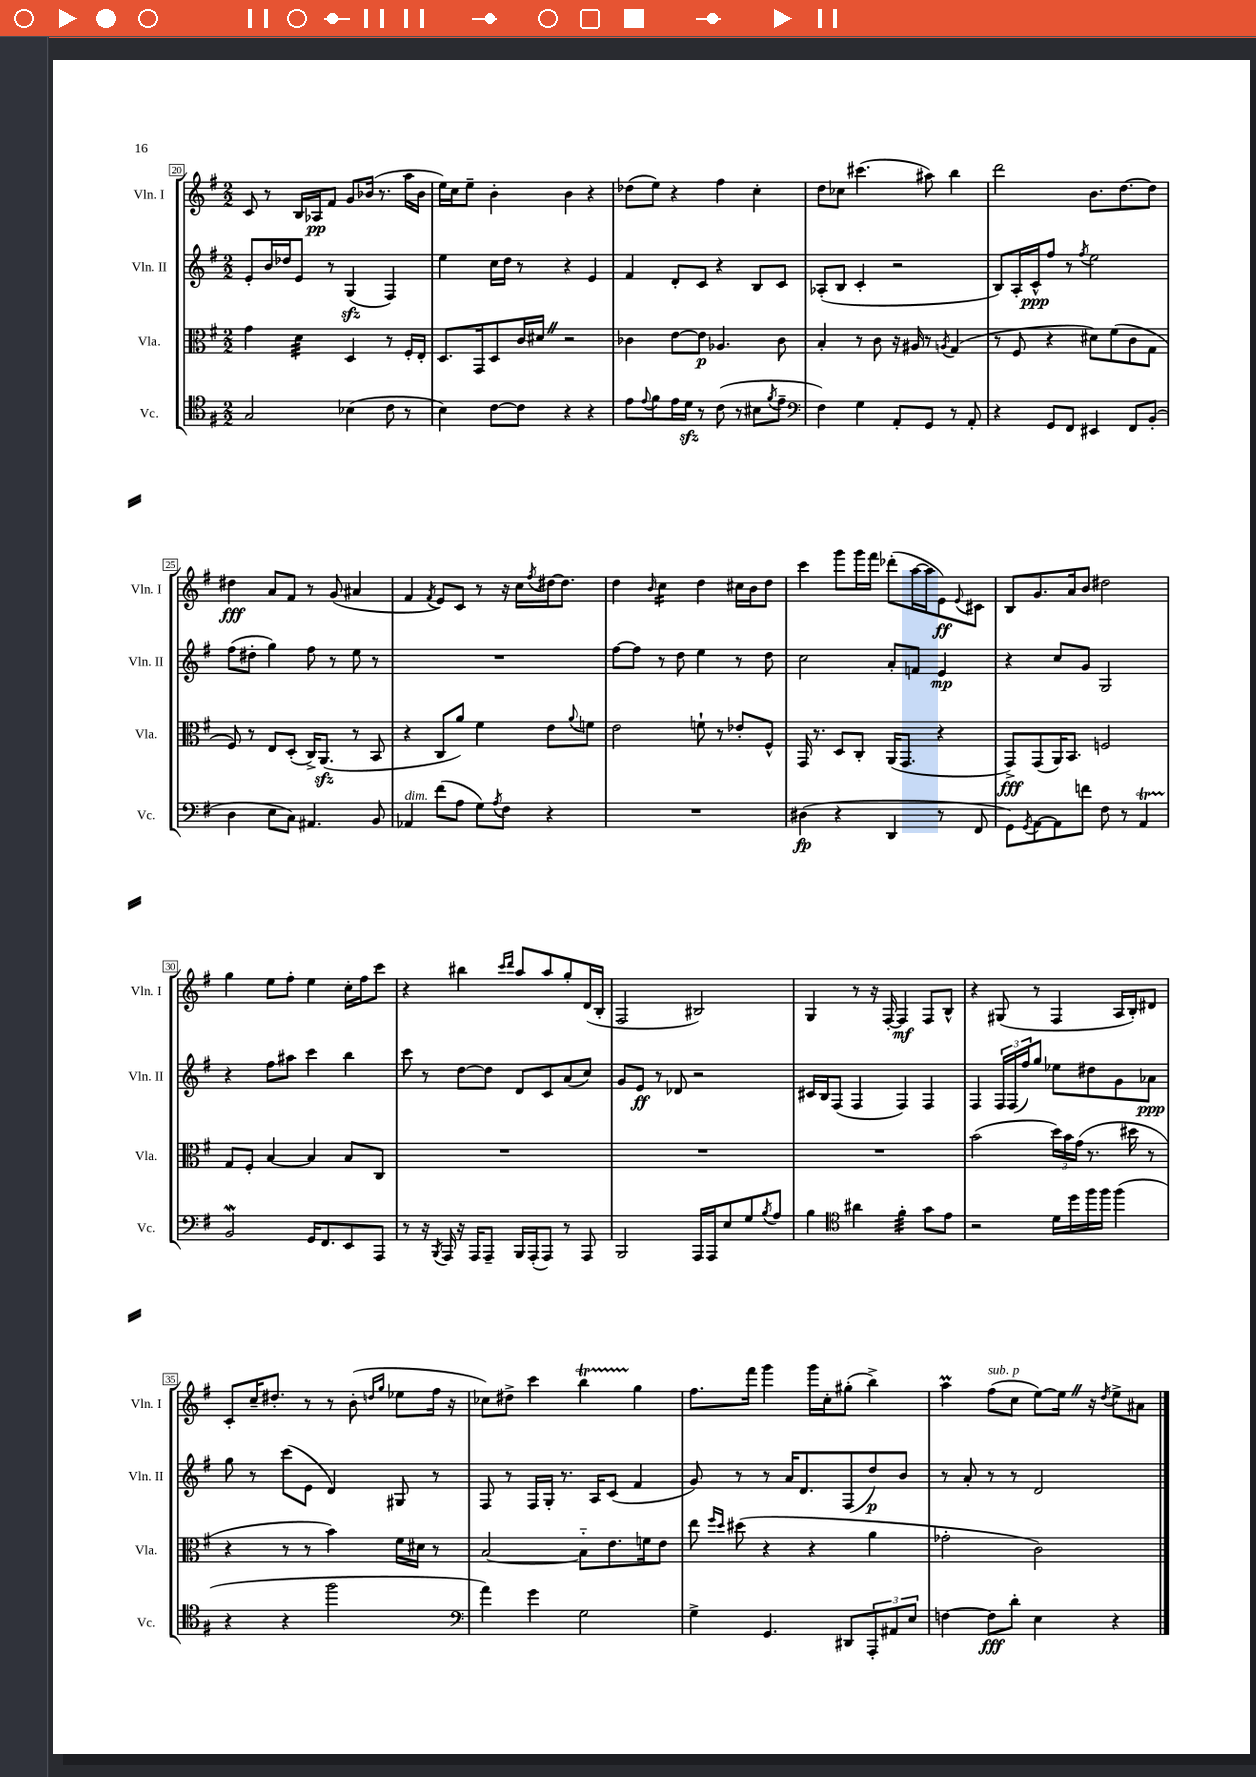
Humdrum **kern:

**kern	**kern	**kern	**kern
*staff4	*staff3	*staff2	*staff1
*clefC4	*clefC3	*clefG2	*clefG2
*k[f#]	*k[f#]	*k[f#]	*k[f#]
*M2/2	*M2/2	*M2/2	*M2/2
2G	4g	8e'	8c
.	.	16b	8r
.	.	16dd-	.
.	4d	8e	16B
.	.	.	16A-
.	.	8r	8f#
(4B-	4D	(4G	8g
.	.	.	(16b-
.	.	.	8.r
8c	8r	4F#)	.
8r	16F#'	.	16aa
.	16E'	.	16b-
=	=	=	=
4B)	8.D	4ee	16ee)
.	.	.	16cc
.	.	.	8ee~
.	16GG	.	.
[8c	8D	16cc	4b'
.	.	16dd	.
8c]	16c	8r	.
.	16d#	.	.
4r	2r	4r	4b
4r	.	4e	4r
=	=	=	=
8e	4c-	4f#	(8dd-
8qqe	.	.	.
8f#	.	.	8ee)
16e	[8e	8d'	4r
16d	.	.	.
8r	8e]	8c	.
(8c	4.A-	4r	4ff#
8r	.	.	.
8B#	.	8B	4cc'
8qf#	.	.	.
8e~	8c-	8c	.
=	=	=	=
*clefF4	*	*	*
4F#)	4B'	(8A-'	8dd
.	.	8B	8cc-
4G	8r	4c'	(4.ccc#
.	8c	.	.
8AA'	16r	2r	.
.	16A#	.	.
8GG	8r	.	8aa#)
.	8qA	.	.
8r	(4G	.	4bb
8AA'	.	.	.
=	=	=	=
4r	8r	8B)	2ddd
.	8F#	16A'	.
.	.	16c^^	.
8GG	4r	8ff#	.
8FF#	.	8r	.
.	.	8qff#	.
4EE#	8d#)	2ee	8.b
.	(8f#	.	.
.	.	.	[8.dd
8FF#	8c	.	.
(8BB'	8G	.	8dd]
=	=	=	=
4D	8F#)	(8ff#	4dd#
.	8r	8dd#'	.
8E	8E	4gg)	8a
8C)	(8D'	.	8f#
4.AA#	16C^)	8ff#	8r
.	(8.AA	.	.
.	.	8r	(8g
.	8r	8ee	4a#
8BB	8BB	8r	.
=	=	=	=
4AA-	4r	1r	4f#
.	.	.	8qf#
(8f#	8C	.	8e)
8A	8a)	.	8c
8G)	4f#	.	8r
8qA	.	.	.
8F#	.	.	16r
.	.	.	16cc
.	.	.	8qff#
4r	8e	.	[16dd#
.	.	.	8.dd#]
.	8qqa	.	.
.	8f	.	.
=	=	=	=
1r	2e	[8ff#	4dd
.	.	8ff#]	.
.	.	.	16qqb
.	.	8r	4cc
.	.	8dd	.
.	8f`	4ee	4dd
.	8r	.	.
.	8e-'	8r	16cc#
.	.	.	16b
.	8F#^^	8dd	8dd
=	=	=	=
(4D#	16GG	2cc	4ccc
.	8.r	.	.
4r	8D	.	8ggg
.	8C'	.	16ggg
.	.	.	16fff#
4DD	(16AA	8a'	(8ddd-'
.	8.GG	.	.
.	.	8f	[16aa
.	.	.	16aa]
8r	4r	4e	8e)
.	.	.	8qqe
8FF#	.	.	8c#
=	=	=	=
8GG)	8GG^)	4r	8B
8qGG	.	.	.
[8AA	(8GG	.	8.g
8AA]	16AA)	8cc	.
.	8.BB	.	16a
8f	.	8g	8b
8F#	2F	2G	2dd#
8r	.	.	.
4AA	.	.	.
=	=	=	=
2BB	8G	4r	4gg
.	8F#'	.	.
.	[4B	8ff#	8ee
.	.	8aa#	8ff#'
16GG	4B]	4ccc	4ee
8.FF#	.	.	.
8EE	8B	4bb	16cc'
.	.	.	16ff#
8AAA	8C	.	8ccc
=	=	=	=
8r	1r	8ccc	4r
16r	.	8r	.
8qBBB	.	.	.
16AAA	.	.	.
16r	.	[8dd	4bb#
16AAA	.	.	.
8AAA~	.	8dd]	.
.	.	.	16qqccc
.	.	.	16qqddd
16BBB	.	8d	8aa
(16AAA'	.	.	.
8AAA)	.	8c	8aa
8r	.	(8a	8gg'
8AAA	.	8cc)	(16d
.	.	.	16B'
=	=	=	=
2BBB	1r	8g	2F#
.	.	8e	.
.	.	8r	.
.	.	8d-	.
16AAA	.	2r	2B#)
16AAA	.	.	.
8E	.	.	.
8G	.	.	.
8qB	.	.	.
8A	.	.	.
=	=	=	=
4B	1r	16c#	4G
.	.	16B	.
.	.	(8F#	.
*clefC4	*	*	*
4a#	.	4F#	8r
.	.	.	16r
.	.	.	[16F#'
4f#'	.	4F#)	4F#]
8g	.	4F#	8F#
8e	.	.	8B^^
=	=	=	=
2r	(2b	4F#	4r
.	.	24F#	(8G#
.	.	(24F#	.
.	.	24ff#)	.
.	.	8gg	8r
16d	24dd)	8ee-	4F#
.	24b	.	.
16dd	.	.	.
.	(24g	.	.
16ff#	8.r	8dd#	.
16ff#	.	.	.
(4ff#	.	8g	16A
.	16dd#	.	16B')
.	8r	8a-	8d#
=	=	=	=
4r	4r	8gg	8c'
.	.	8r	16cc~
.	.	.	8.dd#'
4r	8r	(8ccc	.
.	8r	8e	8r
2ff#	4b)	4d)	8r
.	.	.	(8b'
.	.	.	16qqdd
.	.	.	16qqgg
.	16f#	8G#	8ee-
.	16d#	.	.
.	8r	8r	16ff#
.	.	.	16r
=	=	=	=
*clefF4	*	*	*
4a)	[2B	8F#	8cc-)
.	.	8r	8dd#^
4g	.	16F#	4ccc
.	.	16G'	.
.	.	8.r	.
2G	8B'~]	.	4bb
.	.	16A	.
.	8.e	(8c	.
.	.	4f#	4gg
.	16f	.	.
.	8e	.	.
=	=	=	=
4G^	8ee	8g)	8.ff#
.	16qqff#	.	.
.	16qqdd	.	.
.	(8dd#	8r	.
.	.	.	16fff#
4.GG	4r	8r	4ggg
.	.	16a	.
.	.	8.d	.
.	4r	.	16ggg
.	.	.	16cc'
8DD#	.	(8F#	(8gg#'
12AAA'	4a	8dd)	4bb^)
12AA#	.	.	.
.	.	8b	.
12E	.	.	.
=	=	=	=
[4F	2g-'	8r	4aa
.	.	8a'	.
8F]	.	8r	(8ff#
8d'	.	8r	8cc
4E	2c)	2d	[8ee)
.	.	.	16ee]
.	.	.	16r
.	.	.	8qdd
4r	.	.	8ee^
.	.	.	8a#
==	==	==	==
*-	*-	*-	*-
